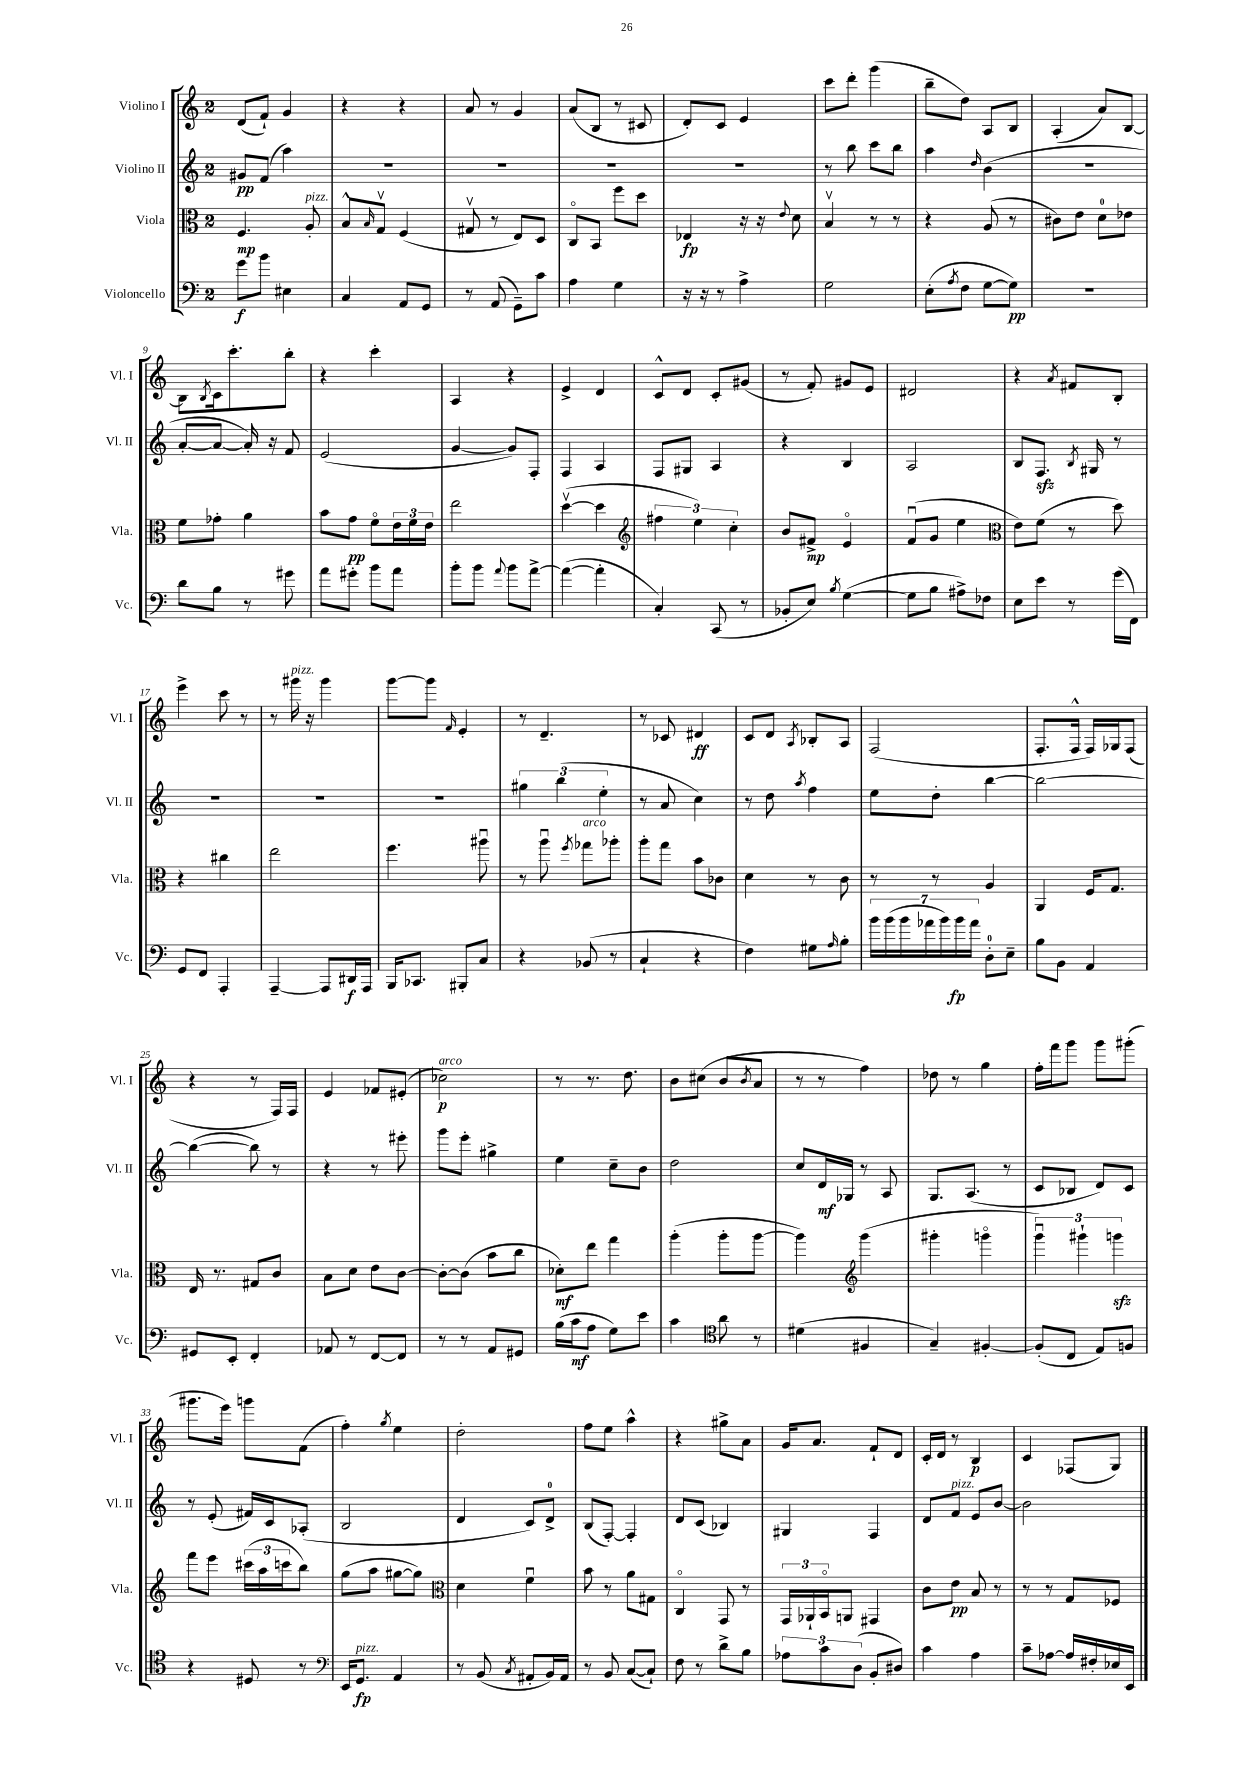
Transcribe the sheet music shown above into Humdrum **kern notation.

**kern	**kern	**kern	**kern
*staff4	*staff3	*staff2	*staff1
*clefF4	*clefC3	*clefG2	*clefG2
*k[]	*k[]	*k[]	*k[]
*M2/4	*M2/4	*M2/4	*M2/4
8g\L	4.F/	8g#/L	(8d/L
8b\J	.	(8f/J	8f`/J)
4E#\	.	4aa\)	4g/
.	8A'/	.	.
=	=	=	=
4C/	8B^^/L	2r	4r
.	16qqB/	.	.
.	8Gv/J	.	.
8AA/L	(4F/	.	4r
8GG/J	.	.	.
=	=	=	=
8r	8G#v/	2r	8a/
(8AA/	8r	.	8r
8GG~\L)	8E/L)	.	4g/
8c\J	8D/J	.	.
=	=	=	=
4A\	8Co/L	2r	(8a/L
.	8BB/J	.	8B/J
4G\	8ff\L	.	8r
.	8dd\J	.	8c#/
=	=	=	=
16r	4E-/	2r	8d'/L)
16r	.	.	.
8r	.	.	8c/J
4A^\	16r	.	4e/
.	16r	.	.
.	8qqe/	.	.
.	8d\	.	.
=	=	=	=
2G\	4Bv/	8r	8ccc\L
.	.	8bb\	8ddd'\J
.	8r	8ccc\L	(4ggg\
.	8r	8bb\J	.
=	=	=	=
(8E'\L	4r	4aa\	8bb~\L
8qA/	.	.	.
8F\J	.	.	8dd\J)
.	.	16qqdd/	.
[8G\L	(8A/	(4b\	8A/L
8G\]J)	8r	.	8B/J
=	=	=	=
2r	8c#\L)	2r	(4A'/
.	8e\J	.	.
.	8d\L	.	8a/L)
.	8e-\J	.	[8B/J
=	=	=	=
8d\L	8f\L	[8a'/L	8B\]L
.	.	.	8qB/
8B\J	8g-'\J	8a/_J	16c\k
.	.	.	8.ccc'\
8r	4a\	16a'/])	.
.	.	16r	.
8g#\	.	8f/	8bb'\J
=	=	=	=
8a\L	8b\L	(2e/	4r
8g#'\J	8g\J	.	.
8b\L	8fo\L	.	4ccc'\
8a\J	24e\L	.	.
.	24f\	.	.
.	24e\JJ	.	.
=	=	=	=
8b'\L	2ee\	[4g/	4A/
8b\J	.	.	.
8qqa/	.	.	.
8b\L	.	8g/]L)	4r
[8a^\J	.	8F'/J	.
=	=	=	=
(4a\_	([4ddv\	4F/	4e^/
4a'\]	4dd\]	4A/	4d/
=	=	=	=
*	*clefG2	*	*
4C'/)	6ff#\	8F/L	8c^^/L
.	.	8G#/J	8d/J
.	6ee\)	.	.
(8CC/	.	4A/	8c'/L
.	6cc'\	.	.
8r	.	.	(8g#/J
=	=	=	=
8BB-'/L	8b/L	4r	8r
8E/J)	8f#^/J	.	8f'/)
8qB/	.	.	.
([4G\	4eo/	4B/	8g#/L
.	.	.	8e/J
=	=	=	=
8G\]L	(8fu/L	2A/	2d#/
8B\J	8g/J	.	.
8A#^\L)	4ee\	.	.
8F-\J	.	.	.
=	=	=	=
*	*clefC3	*	*
8E\L	8e\L)	8B/L	4r
8e\J	(8f\J	8.F/J	.
.	.	.	8qa/
8r	8r	.	8f#/L
.	.	8qB/	.
.	.	16G#/	.
(16g\LL	8dd\)	8r	8B'/J
16FF\JJ)	.	.	.
=	=	=	=
8GG/L	4r	2r	4eee^\
8FF/J	.	.	.
4AAA'/	4cc#\	.	8ccc\
.	.	.	8r
=	=	=	=
[4AAA~/	2ee\	2r	8r
.	.	.	16ggg#\
.	.	.	16r
8AAA/]L	.	.	4ggg#\
16DD#/L	.	.	.
16AAA/JJ	.	.	.
=	=	=	=
16BBB/LK	4.ff\	2r	[8ggg\L
8.CC-/J	.	.	.
.	.	.	8ggg\]J
.	.	.	16qqf/
8BBB#'/L	.	.	4e'/
8C/J	8aa#u\	.	.
=	=	=	=
4r	8r	6gg#\	8r
.	8aau\	.	4.d~/
.	.	(6bb\	.
.	8qff/	.	.
(8BB-/	8gg-\L	.	.
.	.	6ee'\	.
8r	8aa-'\J	.	.
=	=	=	=
4C`/	8aa'\L	8r	8r
.	8gg\J	8a/	8c-/
4r	8b\L	4cc\)	4d#/
.	8c-\J	.	.
=	=	=	=
4F\)	4d\	8r	8c/L
.	.	8dd\	8d/J
.	.	8qaa/	8qA/
8G#\L	8r	4ff\	8B-'/L
16qqA/	.	.	.
8B'\J	8c\	.	8A/J
=	=	=	=
28b\LL	8r	8ee\L	(2F/
(28b\	.	.	.
28b\	.	.	.
28a-\	.	.	.
.	8r	8dd'\J	.
28b\)	.	.	.
28b\	.	.	.
28a-\JJ	.	.	.
8D'\L	4A/	[4bb\	.
8E~\J	.	.	.
=	=	=	=
8B\L	4AA/	2bb\_	8.F'/L
8BB\J	.	.	.
.	.	.	16F^^/Jk
4AA/	16F/LK	.	16F/LL)
.	8.G/J	.	16G-/J
.	.	.	(8F/J
=	=	=	=
8GG#/L	16E/	(4bb\_	4r
.	8.r	.	.
8EE'/J	.	.	.
4FF'/	8G#/L	8bb\])	8r
.	8c/J	8r	16F/LL)
.	.	.	16F/JJ
=	=	=	=
8AA-/	8B\L	4r	4e/
8r	8d\J	.	.
[8FF/L	8e\L	8r	8f-/L
8FF/]J	[8c\J	8eee#'\	(8e#'/J
=	=	=	=
8r	8c'\_L	8ggg\L	2cc-\)
8r	(8c\]J	8eee'\J	.
8AA/L	8b\L	4gg#^\	.
8GG#/J	8cc\J	.	.
=	=	=	=
(16B\LL	8d-'\L)	4ee\	8r
16c\J	.	.	.
8A\J	8ee\J	.	8.r
8G\L)	4gg\	8cc~\L	.
.	.	.	8.dd\
8e\J	.	8b\J	.
=	=	=	=
4c\	(4aa'\	2dd\	8b\L
.	.	.	(8cc#\J
*clefC4	*	*	*
8a\	8aa'\L	.	8b/L
.	.	.	8qb/
8r	[8aa\J	.	8a/J
=	=	=	=
(4d#\	4aa\])	8cc/L	8r
.	.	16d/L	8r
.	.	16G-/JJ	.
*	*clefG2	*	*
4F#/	(4ggg\	8r	4ff\)
.	.	8A/	.
=	=	=	=
4G~/)	4ggg#'\	8.G/L	8dd-\
.	.	.	8r
.	.	(8.A/J	.
[4F#'/	4gggo\	.	4gg\
.	.	8r	.
=	=	=	=
(8F#'/]L	6gggu\)	8c/L	16ff'\LL
.	.	.	16fff\J
8C/J	.	8B-/J	8ggg\J
.	6ggg#`\	.	.
8E/L)	.	8d/L)	8ggg\L
.	6ggg\	.	.
8F/J	.	8c/J	(8ggg#'\J
=	=	=	=
4r	8fff\L	8r	8.ggg#\L
.	8eee\J	(8e'/	.
.	.	.	16eee\Jk)
8D#/	(24ccc#\LL	16f#/LL)	8ggg\L
.	24aa\	.	.
.	.	16c/J	.
.	24ccc\J	.	.
8r	8bb\J)	(8A-'/J	(8f\J
=	=	=	=
*clefF4	*	*	*
16EE/LK	(8gg\L	2B/	4ff'\)
8.GG/J	.	.	.
.	8aa\J	.	.
.	.	.	8qgg/
4AA/	[8gg#\L	.	4ee\
.	8gg#\]J)	.	.
=	=	=	=
*	*clefC3	*	*
8r	4d\	4d/	2dd'\
(8BB/	.	.	.
8qC/	.	.	.
8AA#'/L	4fu\	8c/L)	.
16BB/L)	.	8d^/J	.
16AA#/JJ	.	.	.
=	=	=	=
8r	8b\	(8B/L	8ff\L
8BB/	8r	[8F'/J)	8ee\J
([8C/L	8a\L	4F'/]	4aa^^\
8C`/]J)	8G#\J	.	.
=	=	=	=
8F\	4Co/	8d/L	4r
8r	.	(8c/J	.
8d^\L	8GG/	4B-/)	8gg#^\L
8B\J	8r	.	8a\J
=	=	=	=
12A-\L	24GG/LL	4G#/	16g/LK
.	24AA-`/	.	.
.	.	.	8.a/J
12c\	24BBo/J	.	.
.	8AA/J	.	.
(12D\J	.	.	.
8BB'/L	4GG#/	4F/	8f`/L
8D#/J)	.	.	8d/J
=	=	=	=
4c\	8c\L	8d/L	16c'/LL
.	.	.	16d/JJ
.	8e\J	8f/J	8r
4A\	8B/	8e/L	4B/
.	8r	[8b/J	.
=	=	=	=
8c~\L	8r	2b\]	4c/
[8A-\J	8r	.	.
16A-/]LL	8G/L	.	(8F-/L
16F#'/	.	.	.
16E-/	8F-/J	.	8G/J)
16EE/JJ	.	.	.
==	==	==	==
*-	*-	*-	*-
